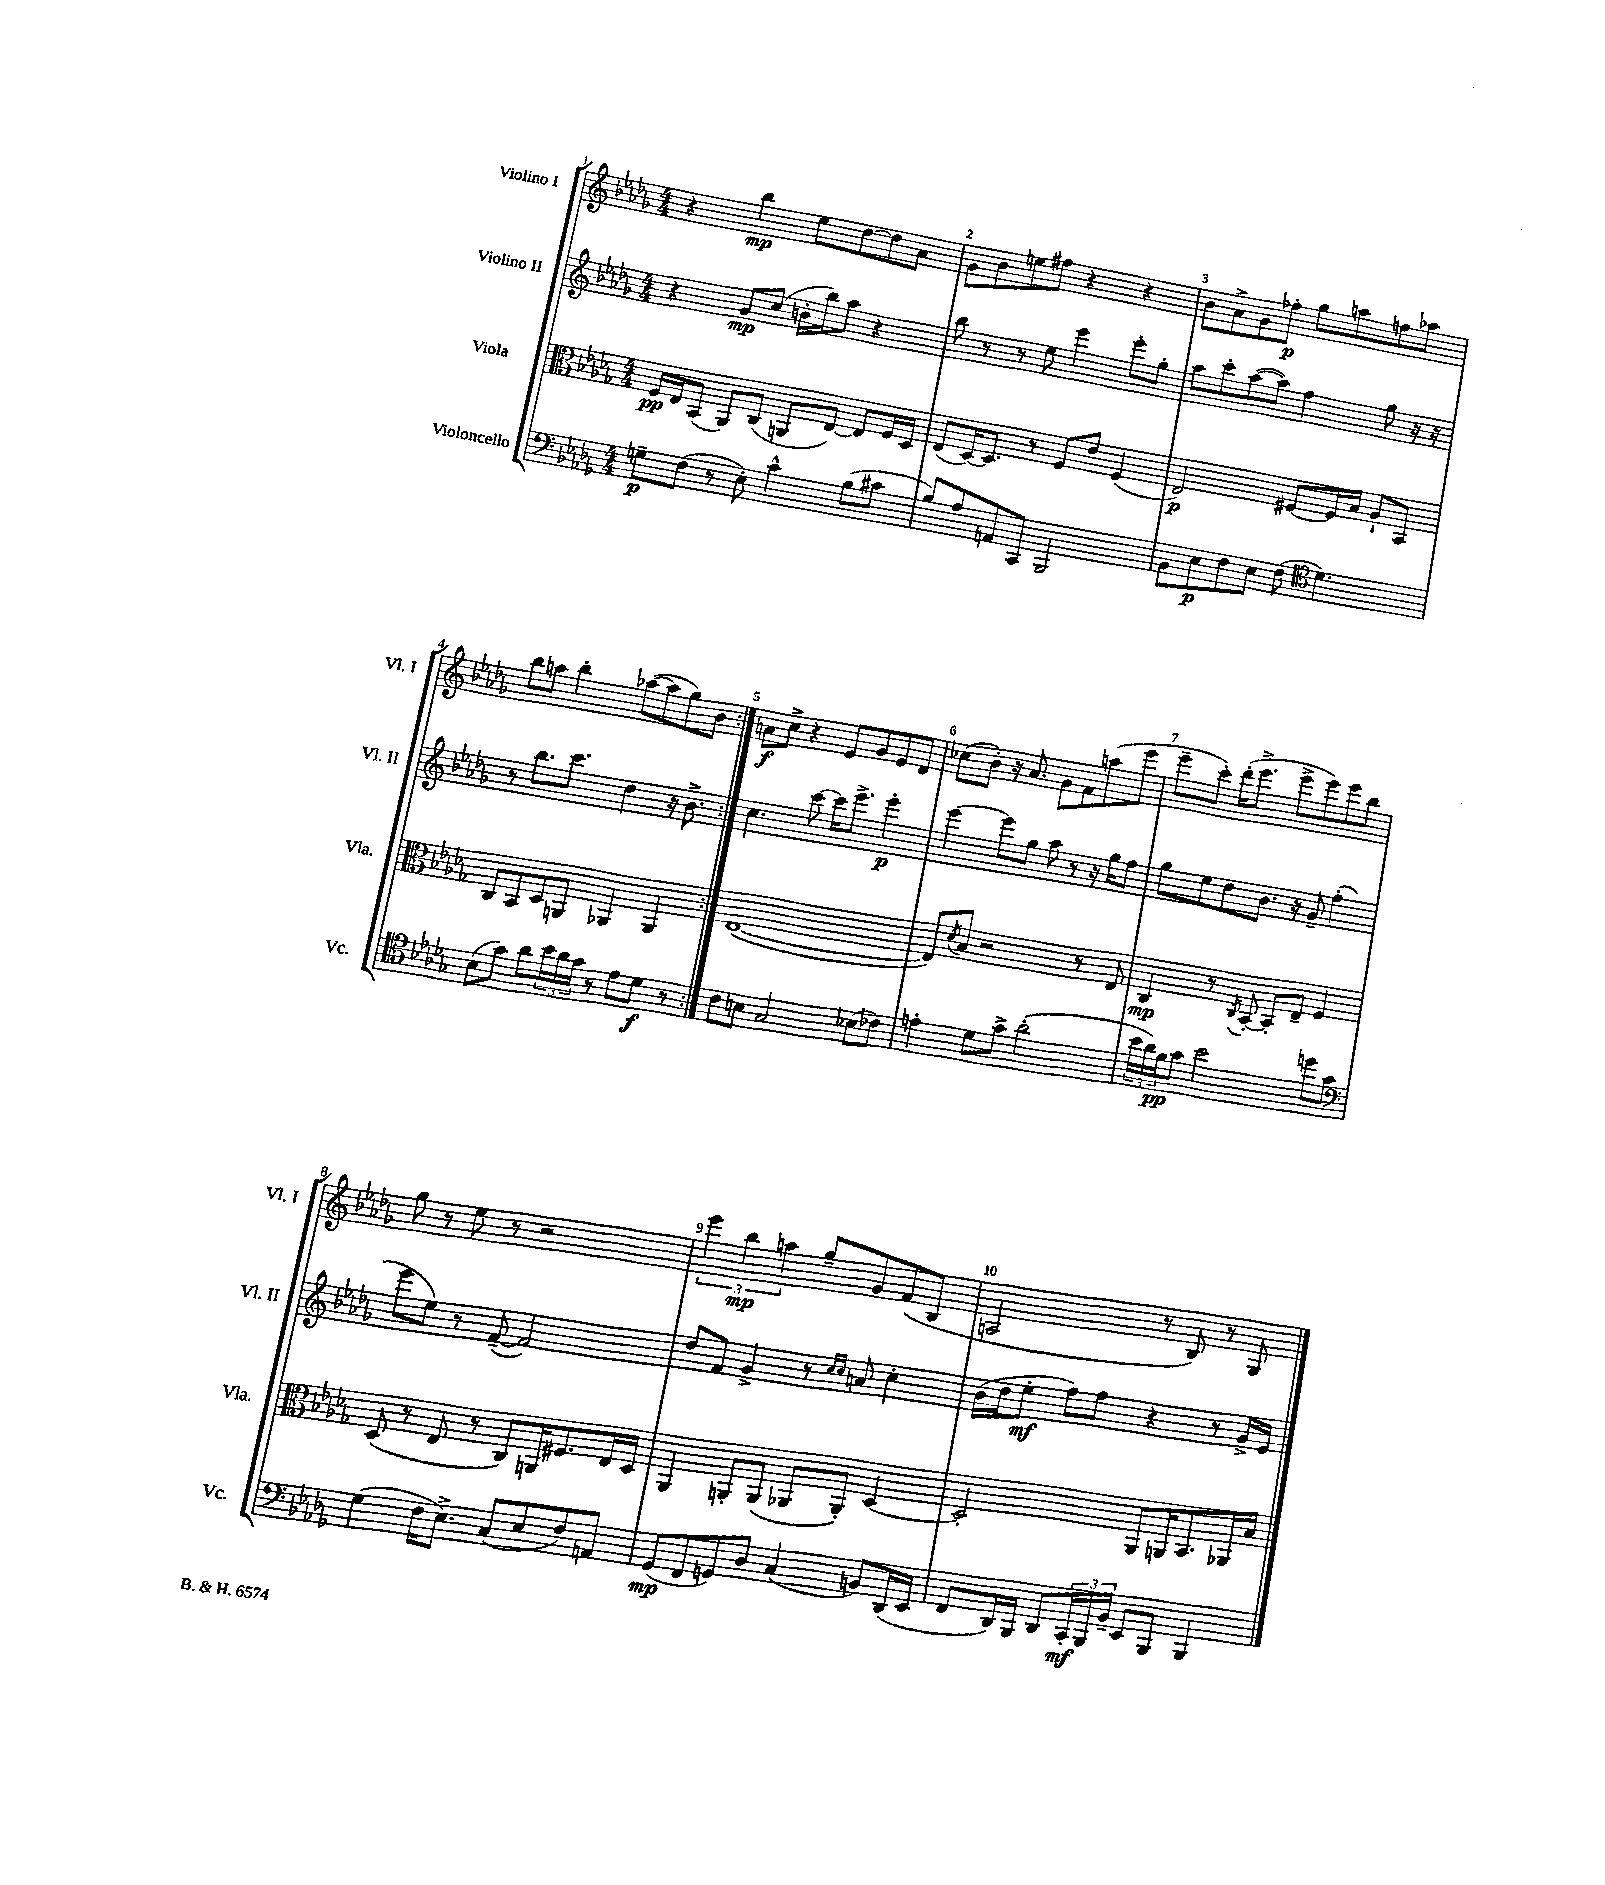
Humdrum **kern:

**kern	**kern	**kern	**kern
*staff4	*staff3	*staff2	*staff1
*clefF4	*clefC3	*clefG2	*clefG2
*k[b-e-a-d-g-]	*k[b-e-a-d-g-]	*k[b-e-a-d-g-]	*k[b-e-a-d-g-]
*M4/4	*M4/4	*M4/4	*M4/4
8G~	16F	4r	4r
.	16E-	.	.
(8F	(8BB-	.	.
8r	8AA-)	8g-	4bb-
8E-')	(8C	(8cc	.
4c^^	8AA	16b'	8ee-
.	.	16bb-)	.
.	[8E-)	8aa-	[8dd-
(8B-	8E-]	4r	8dd-]
8c#	16F	.	8a-
.	16D-	.	.
=	=	=	=
8B-)	(8E-	8bb-	8g-
8A-	[16D-)	8r	8b-
.	8.D-]	.	.
8AA	.	8r	8ee
8CC	8r	8ee-	8ff#
2BBB-	8F	4eee-	4r
.	8e-	.	.
.	(4F	8eee-'	4r
.	.	8gg-'	.
=	=	=	=
8BB-	2E-)	8aa-	8b-
8E-	.	8ccc'	8a-^
8F	.	([8aa-	8g-
8E-	.	8aa-])	8ff-'
(8F	[8F#	4ff	8gg-
*clefC4	*	*	*
4.d-)	16F#]	.	8aa
.	16B-	.	.
.	8A-`	8gg-	8ff
.	8BB-	16r	8aa-
.	.	16r	.
=	=	=	=
(8B-	8C	8r	8bb-
8g-)	8BB-	8.bb-	8aa
8a-	8D-	.	4bb-'
.	.	8.ccc	.
24b-	8AA	.	.
24a-	.	.	.
24g-	.	.	.
8r	4AA-	4dd-	([8aa-
8e-	.	.	8aa-]
8d-	4AA-	16r	8gg-)
.	.	8.b-^	.
8r	.	.	8b-
=:|!	=:|!	=:|!	=:|!
8c	([1E-	4.cc	8a
8B	.	.	8cc^
2G-	.	.	4r
.	.	[8ccc	.
.	.	16ccc]	8e-
.	.	8.eee-^	.
.	.	.	8g-
(8B-	.	4eee-'	8e-
8c-)	.	.	8d-
=	=	=	=
4e'	8E-])	[4eee-	(8cc-
.	8qd-	.	.
.	8B-	.	8b-')
8d-	2r	8eee-]	16r
.	.	.	8.a-
8g-^	.	8gg-	.
(2a-'	.	8aa-	8g-
.	.	8r	8f
.	8r	16r	(8aa
.	.	16gg-	.
.	8E-	8ff	8eee-
=	=	=	=
24b-	4C	8gg-	8eee-~
24a-)	.	.	.
24f	.	.	.
8g-	.	8ee-	8ccc')
2b-	8r	8dd-	(16ddd-'
.	.	.	8.eee-^
.	8qC	.	.
.	[8BB-'	8.b-	.
.	8BB-']	.	8eee-^
.	.	16r	.
.	8E-~	8g-~	8eee-)
8dd	4F	(4ff'	8eee-
8g-	.	.	8bb-
=	=	=	=
*clefF4	*	*	*
(4G-	(8D-	8eee-	8gg-
.	8r	8ee-)	8r
16F	8E-	8r	8ee-
8.E-^)	.	.	.
.	8r	([8f~	8r
(8C	8C)	2f])	2r
8E-	16AA	.	.
.	8.F#	.	.
8F)	.	.	.
8AA	16E-	.	.
.	16D-	.	.
=	=	=	=
(8GG-	4AA-	8dd-	6eee-
8FF	.	8f	.
.	.	.	6bb-
8GG)	8AA'	4g-^	.
.	.	.	6aa
8D-	(8AA	.	.
(4C	8AA-	8r	8gg-~
.	.	16qqcc	.
.	.	16qqcc	.
.	8AA-')	8a	8g-
8BB)	[4D-	4cc'	(8f
(16DD-	.	.	8B-
16EE-	.	.	.
=	=	=	=
8FF	2D-']	(16b-	2A
.	.	16dd-	.
16DD-)	.	8ee-'	.
16BBB-	.	.	.
8DD-	.	8ff)	.
24CC'	.	8ff	.
24BBB-	.	.	.
24BB-~	.	.	.
8EE-	8AA-	4r	8r
8BBB-	16AA	.	8B-)
.	8.BB-	.	.
4BBB-	.	8r	8r
.	16AA-	16g-^	8G-
.	16B-	16e-	.
==	==	==	==
*-	*-	*-	*-
